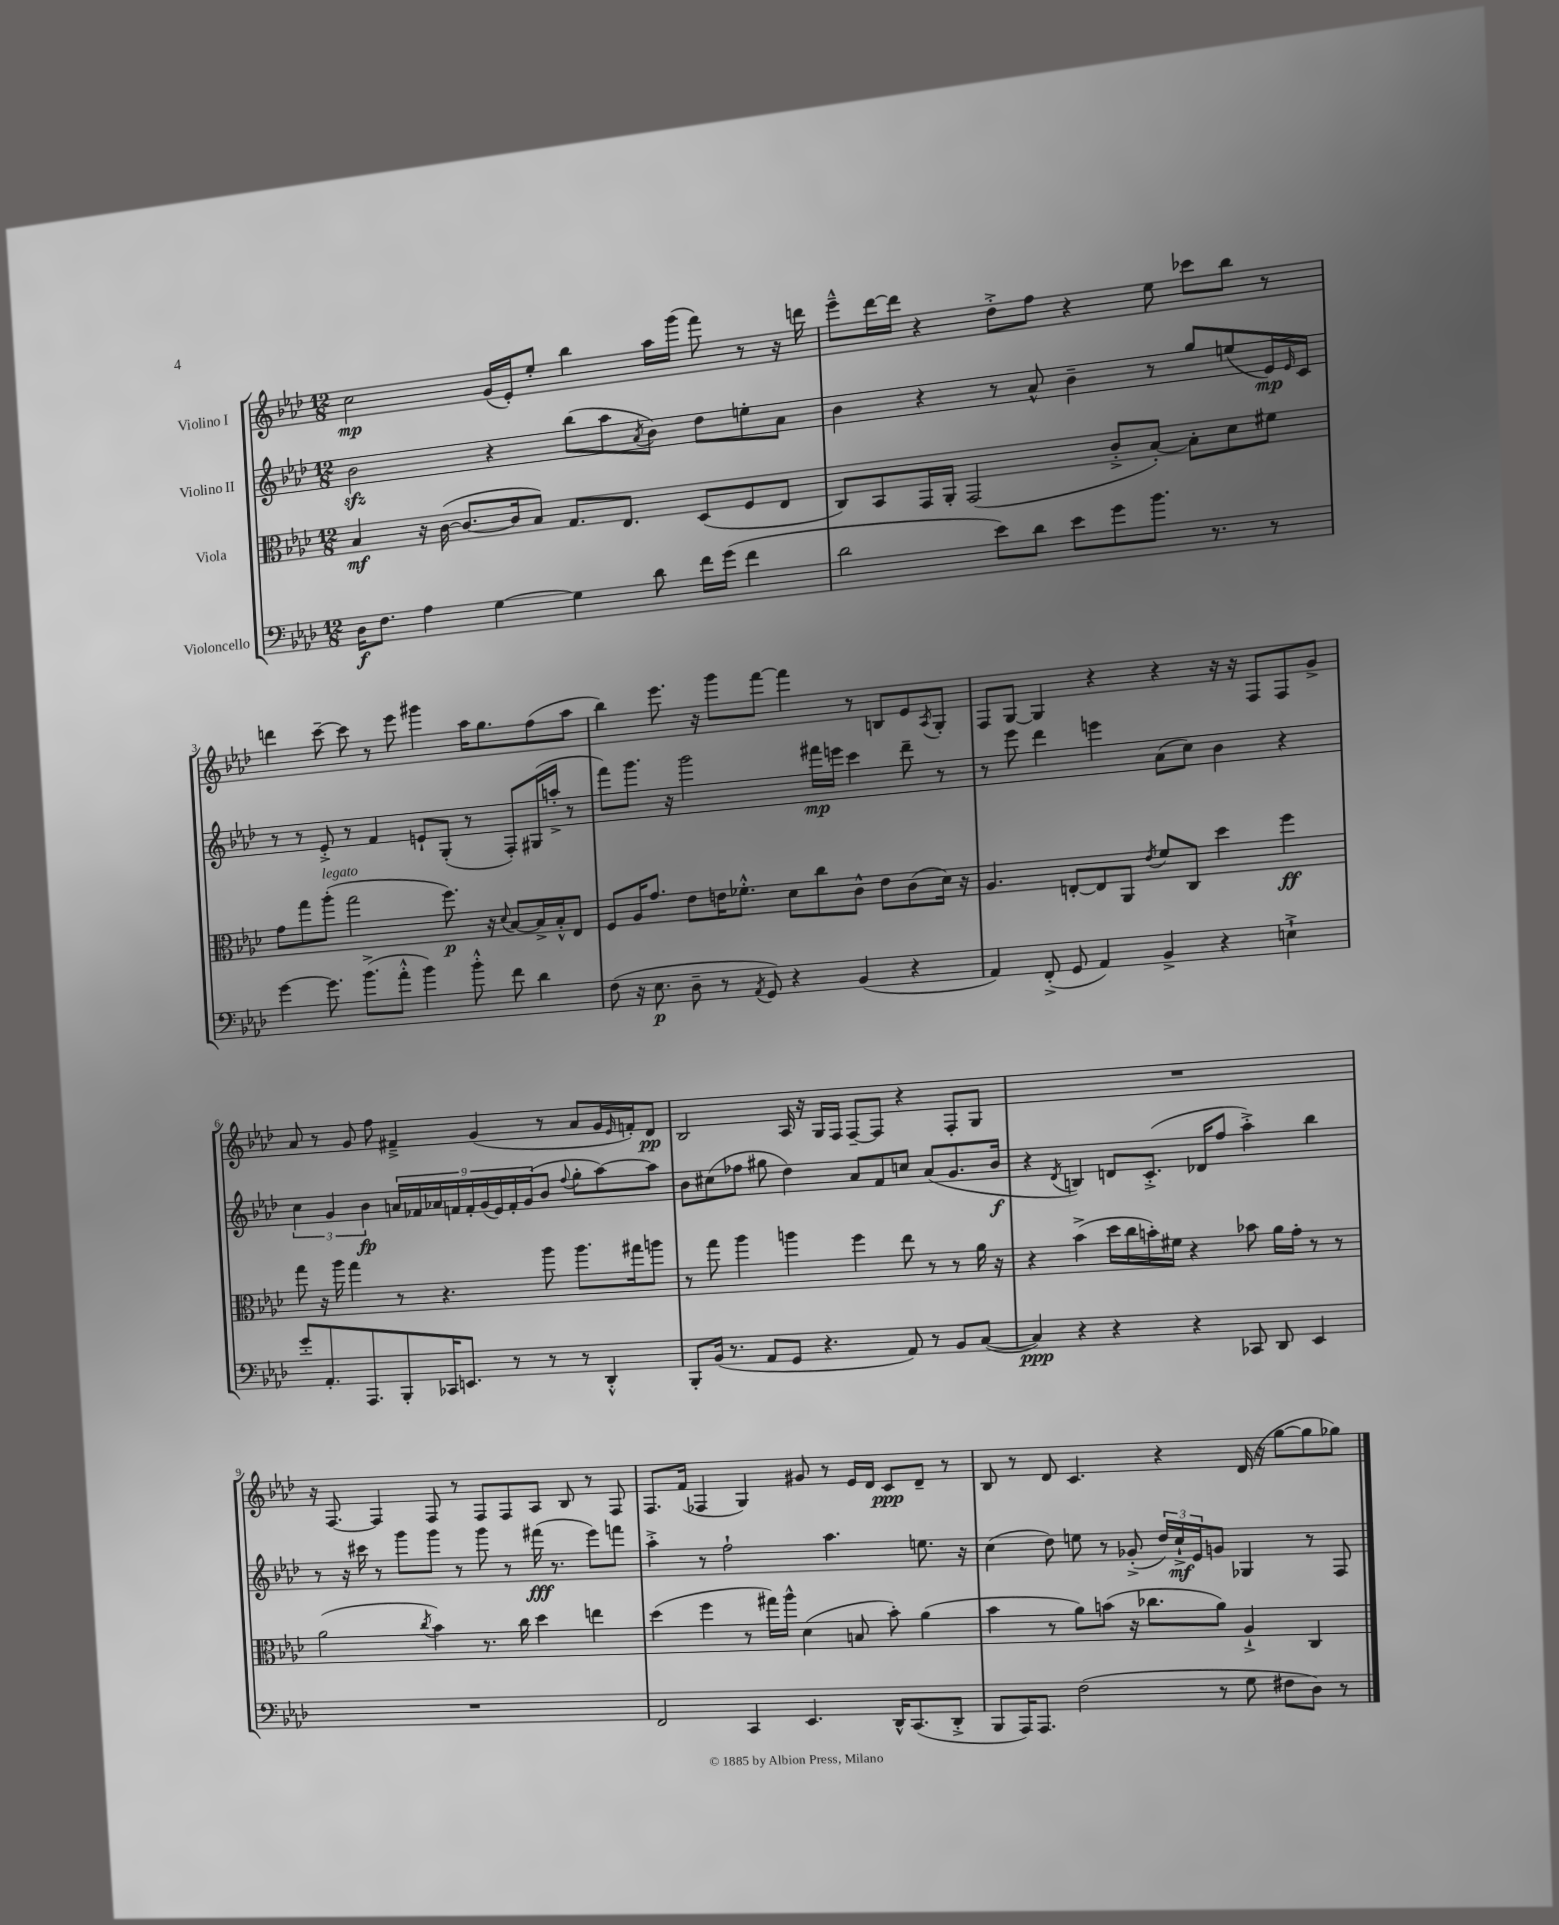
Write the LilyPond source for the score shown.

<<
\new StaffGroup <<
\new Staff = "s0" \with { instrumentName = "Violino I" } {
    \clef treble \key aes \major \numericTimeSignature \time 12/8
    c''2\mp g'16( ees'16-.) ees''8-. bes''4 aes''16 g'''16( f'''8) r8 r16 d'''16 |
    ees'''8---^ des'''16~ des'''16 r4 des''8-.-> f''8 r4 ees''8 ces'''8 bes''8 r8 |
    d'''4 c'''8~-- c'''8 r8 ees'''8 gis'''4 aes''16 g''8. f''8( aes''8 |
    bes''4) ees'''8. r16 g'''8 f'''8~ f'''4 r8 b8 ees'8 \acciaccatura { aes8 } g8-. |
    f8 g8~ g4 r4 r4 r16 r16 f8 f8 g'8-> |
    aes'8 r8 g'8 f''8 fis'4---> g'4( r8 aes'8 g'16 \grace { ees'16 } f'16-.) des'8\pp |
    bes2 aes16 r16 g16 f16 f8~-- f8 r4 f8-. g8 |
    R1. |
    r16 f8.~ f4 f8 r8 f8 f8 aes8 bes8 r8 f8 |
    f8. f'16( fes4 g4) gis'8 r8 ees'16 des'16 c'8\ppp des'8-- r8 |
    bes8 r8 des'8 c'4. r4 des'16( r16 g''8~ g''8 ges''8) \bar "|." |
}
\new Staff = "s1" \with { instrumentName = "Violino II" } {
    \clef treble \key aes \major \numericTimeSignature \time 12/8
    bes'2\sfz r4 bes''8( aes''8 \acciaccatura { aes'8 } bes'8) des''8 e''8-. aes'8 |
    bes'4 r4 r8 aes'8-^ bes'4-- r8 g''8 e''8( ees'16\mp) \grace { ees'16 } c'16 |
    r8 r8 ees'8-.-> r8 f'4 e'8-! g8-.( r8 f8-.) gis16( a''16-.-> r8 |
    f'''8) g'''8. r16 g'''2 fis'''16\mp e'''16 c'''4 des'''8-- r8 |
    r8 ees'''8 des'''4 e'''4 aes'8( c''8) bes'4 r4 |
    \tuplet 3/2 { c''4 g'4 bes'4\fp } \tuplet 9/8 { a'16 fes'16 aes'16 f'16 f'16-. g'16( ees'16) f'16-. g'16( } bes'8 \appoggiatura { f''8 } g''8-. aes''8~) aes''8 |
    bes'8 cis''8( fes''8 gis''8 des''4) aes'8 f'8 c''8 aes'8( g'8. bes'16\f |
    r4 \acciaccatura { des'8 } b4) d'8 c'8.-.->( des'16 f''8 aes''4-.->) bes''4 |
    r8 r16 cis'''16 r8 g'''8 g'''8 r8 g'''8 r8 fis'''16\fff( r8. ees'''8) f'''8 |
    aes''4-.-> r8 f''2-! aes''4. e''8. r16 |
    c''4( des''8) e''8 r8 ges'8-.->( \tuplet 3/2 { des''16) c''16-!->\mf ees'16 } g'8 ges4 r8 f8 \bar "|." |
}
\new Staff = "s2" \with { instrumentName = "Viola" } {
    \clef alto \key aes \major \numericTimeSignature \time 12/8
    bes4\mf r16 c'16~( c'8.~ c'16 bes8) g8. ees8. des8( f8 ees8 |
    c8) bes,8 g,16 aes,16-. g,2( c'8-.-> bes8~-.) bes8-. des'8 fis'8 |
    g'8 g''8 aes''8-.^\markup { \italic "legato" }( g''2 f''8.\p) r16 \appoggiatura { des'8 } bes8~ bes16-> bes16-.-^ ees8 |
    f8 aes16 g'8. ees'8 e'16 fes'8.-.-^ des'8 c''8 c'8-^ e'8 c'8( des'16) r16 |
    aes4. e8~-. e8 aes,8 \acciaccatura { ees'8 } f'8 c8 des''4 f''4\ff |
    g''8 r16 aes''16 g''4 r8 r4. aes''8 aes''8. gis''16 a''8 |
    r8 g''8 aes''4 a''4 f''4 ees''8 r8 r8 aes'16 r16 |
    r4 bes'4->( des''16 c''16 b'16-.) fis'16 r4 bes'8 aes'16 g'16-. r8 r8 |
    aes'2( \acciaccatura { c''8 } bes'4) r8. c''16 des''4 e''4 |
    des''4( f''4 r8 gis''16) aes''16-^ des'4( b8 bes'8-.) aes'4( |
    bes'4 r8 aes'8) b'8( r16 ces''8. aes'8) aes4-!-> c4 \bar "|." |
}
\new Staff = "s3" \with { instrumentName = "Violoncello" } {
    \clef bass \key aes \major \numericTimeSignature \time 12/8
    des16\f f8. aes4 g4~ g4 des'8 f'16 g'16( f'4 |
    des'2 ees'8) des'8 ees'8 g'8 bes'8. r8. r8 |
    g'4~ g'8. bes'8.->( aes'8-.-^ bes'4) bes'8-.-^ f'8 des'4 |
    f8( r16 ees8.\p des8-- r8 \acciaccatura { aes,8 } g,8) r4 bes,4( r4 |
    aes,4) f,8-.->( g,8 aes,4) bes,4-> r4 e4-!-> |
    g'8-. aes,8.-. aes,,8. bes,,8-. ces,16 e,8. r8 r8 r8 des,4-.-^ |
    bes,,8-. bes,16( r8. aes,8 g,8 r4. aes,8) r8 bes,8 c8~( |
    c4\ppp) r4 r4 r4 ces,8 des,8 ees,4 |
    R1. |
    f,2 c,4 ees,4. des,16-^ c,8.( des,8-.-> |
    bes,,8 aes,,16) aes,,8. f2( r8 g8 fis8 des8) r8 \bar "|." |
}
>>
>>
